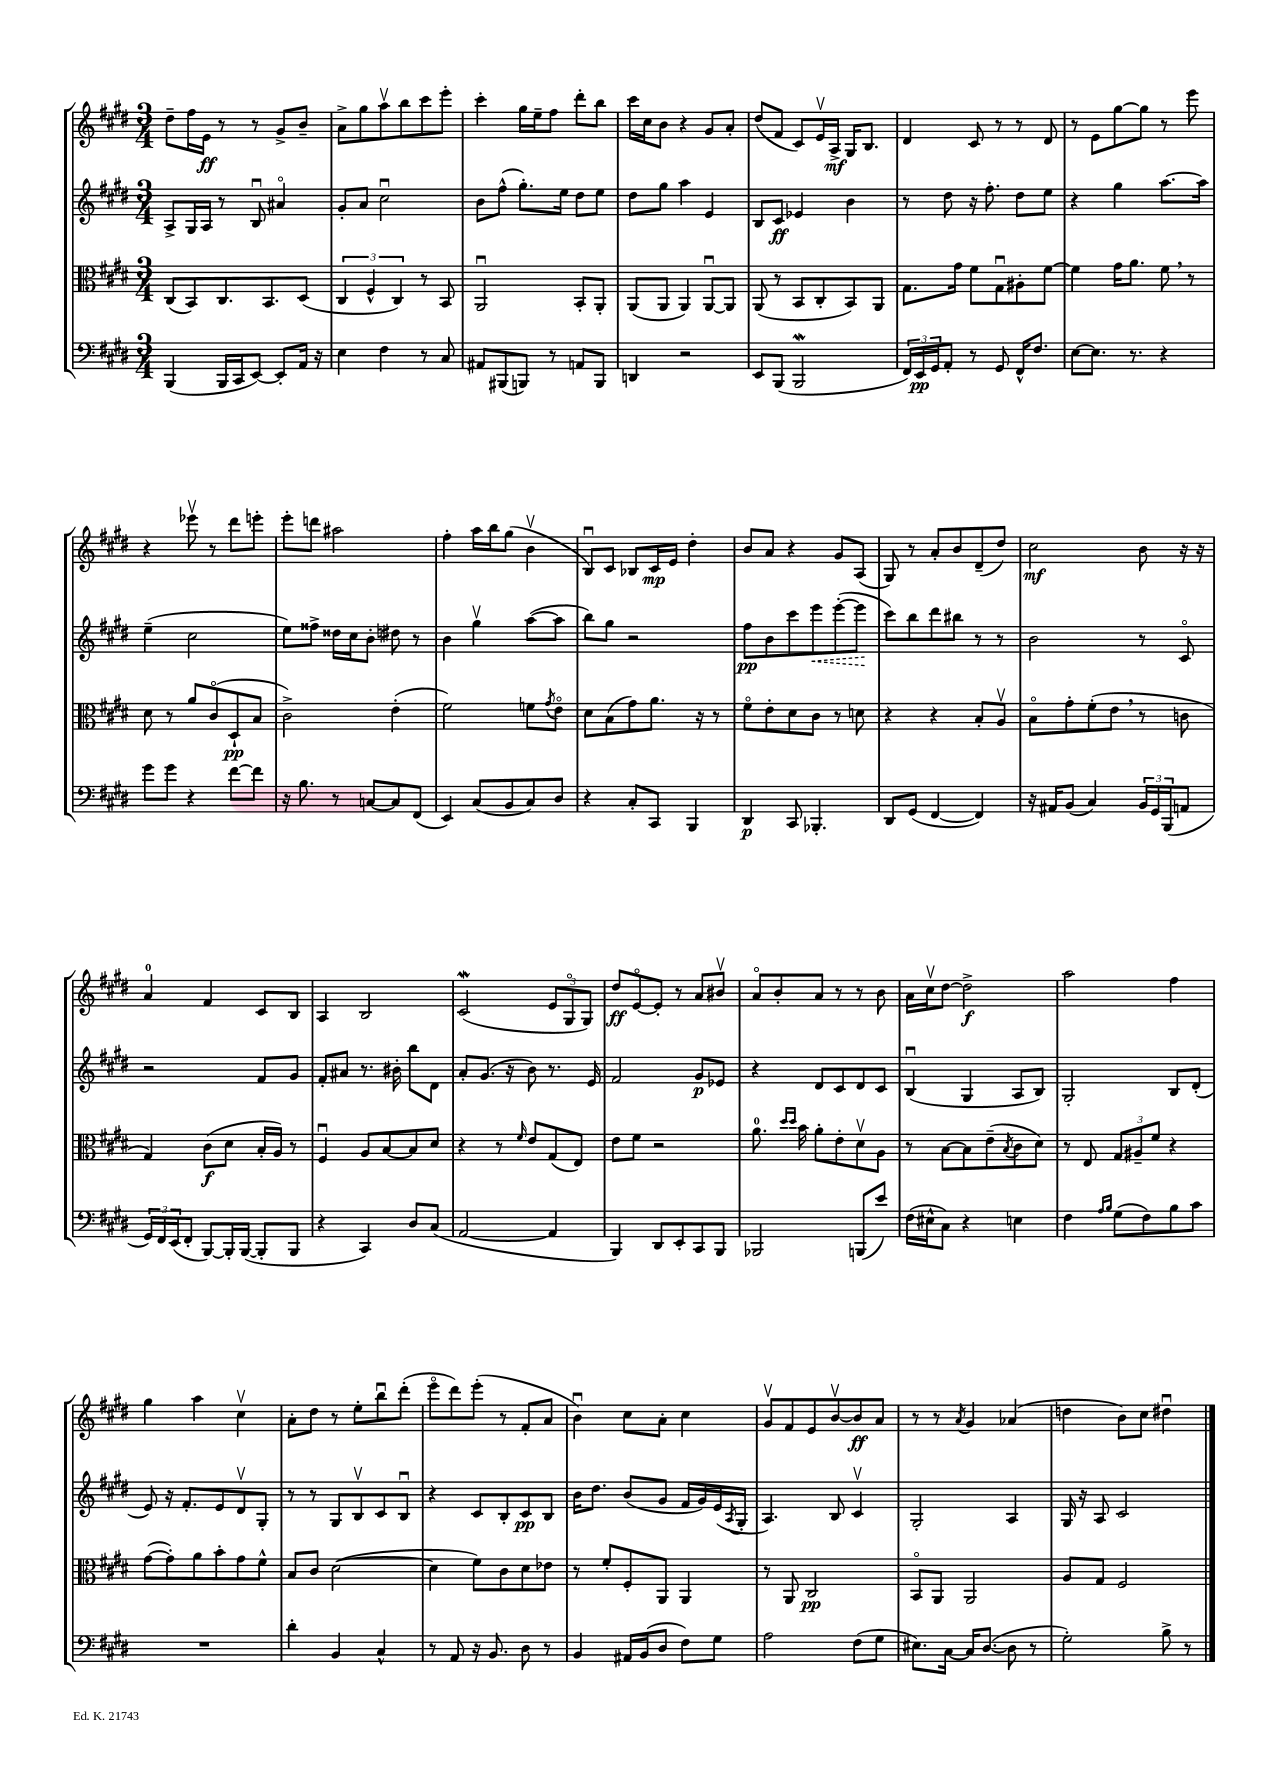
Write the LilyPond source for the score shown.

<<
\new StaffGroup <<
\new Staff = "s0" {
    \clef treble \key e \major \numericTimeSignature \time 3/4
    dis''8-- fis''16 e'16\ff r8 r8 gis'8-> b'8-- |
    a'8-> gis''8 a''8\upbow b''8 cis'''8 e'''8-. |
    cis'''4-. gis''16 e''16-- fis''8 dis'''8-. b''8 |
    cis'''16 cis''16 b'8 r4 gis'8 a'8-. |
    dis''8( fis'8 cis'8) e'16\upbow a16->\mf gis16 b8. |
    dis'4 cis'8 r8 r8 dis'8 |
    r8 e'8 gis''8~ gis''8 r8 e'''8 |
    r4 ees'''8\upbow r8 dis'''8 e'''8-. |
    e'''8-. d'''8 ais''2 |
    fis''4-. a''16 b''16 gis''8( b'4\upbow |
    b8\downbow) cis'8 bes8 cis'16\mp e'16 dis''4-. |
    b'8 a'8 r4 gis'8 a8( |
    gis8) r8 a'8-. b'8 dis'8--( dis''8) |
    cis''2\mf b'8 r16 r16 |
    a'4-0 fis'4 cis'8 b8 |
    a4 b2 |
    cis'2\mordent( \tuplet 3/2 { e'8 gis8\flageolet gis8) } |
    dis''8\ff e'8~\flageolet e'8-. r8 a'8 bis'8\upbow |
    a'8\flageolet b'8-. a'8 r8 r8 b'8 |
    a'16 cis''16\upbow dis''8~ dis''2->\f |
    a''2 fis''4 |
    gis''4 a''4 cis''4\upbow |
    a'8-. dis''8 r8 e''8-. b''8\downbow dis'''8-.( |
    e'''8\flageolet dis'''8) e'''8-.( r8 fis'8-. a'8 |
    b'4\downbow) cis''8 a'8-. cis''4 |
    gis'8\upbow fis'8 e'8 b'8~\upbow b'8\ff a'8 |
    r8 r8 \acciaccatura { a'8 } gis'4 aes'4( |
    d''4 b'8) cis''8 dis''4\downbow \bar "|." |
}
\new Staff = "s1" {
    \clef treble \key e \major \numericTimeSignature \time 3/4
    a8-> gis16 a16 r8 b8\downbow ais'4\flageolet |
    gis'8-. a'8 cis''2\downbow |
    b'8 fis''8-^( gis''8.-.) e''16 dis''8 e''8 |
    dis''8 gis''8 a''4 e'4 |
    b8 cis'8\ff ees'4 b'4 |
    r8 dis''8 r16 fis''8.-. dis''8 e''8 |
    r4 gis''4 a''8.~ a''16 |
    e''4--( cis''2 |
    e''8) fisis''8-> disis''16 cis''16 b'8-. dis''8 r8 |
    b'4 gis''4\upbow a''8~( a''8 |
    b''8) gis''8 r2 |
    fis''8\pp b'8 cis'''8 \once \override Hairpin.style = #'dashed-line e'''8\< e'''8~-.( e'''8\! |
    cis'''8) b''8 dis'''8 bis''8 r8 r8 |
    b'2 r8 cis'8\flageolet |
    r2 fis'8 gis'8 |
    fis'8-. ais'8 r8. bis'16-. b''8 dis'8 |
    a'8-. gis'8.( r16 b'8) r8. e'16 |
    fis'2 gis'8\p ees'8 |
    r4 dis'8 cis'8 dis'8 cis'8 |
    b4\downbow( gis4 a8 b8) |
    gis2-. b8 dis'8-.( |
    e'8) r16 fis'8.-. e'8 dis'8\upbow gis8-. |
    r8 r8 gis8 b8\upbow cis'8 b8\downbow |
    r4 cis'8 b8-. cis'8\pp b8 |
    b'16 dis''8. b'8( gis'8 fis'16 gis'16) e'16( \acciaccatura { a8 } gis16-. |
    a4.) b8 cis'4\upbow |
    gis2-. a4 |
    gis16 r16 a8 cis'2 \bar "|." |
}
\new Staff = "s2" {
    \clef alto \key e \major \numericTimeSignature \time 3/4
    cis8( b,8) cis8. b,8. dis8( |
    \tuplet 3/2 { cis4 fis4-^ cis4) } r8 b,8 |
    a,2\downbow b,8-. a,8-. |
    a,8( a,8 a,4) a,8~\downbow a,8 |
    a,8( r8 b,8 cis8-. b,8) a,8 |
    gis8. gis'16 fis'8 gis8\downbow ais8-. fis'8~ |
    fis'4 gis'16 a'8. fis'8 \breathe r8 |
    dis'8 r8 a'8 cis'8\flageolet( dis8-!\pp b8 |
    cis'2->) e'4-.( |
    fis'2) f'8 \acciaccatura { gis'8 } e'8\flageolet |
    dis'8 b8( gis'8) a'8. r16 r8 |
    fis'8\flageolet e'8-. dis'8 cis'8 r8 d'8 |
    r4 r4 b8-. a8\upbow |
    b8\flageolet gis'8-. fis'8-.( e'8 \breathe r8 c'8 |
    gis4) cis'8\f( dis'8 b16-. a16) r8 |
    fis4\downbow a8 b8~ b8 dis'8 |
    r4 r8 \grace { fis'16 } e'8 gis8( e8) |
    e'8 fis'8 r2 |
    a'8.-0 \grace { dis''16 dis''16 } b'16 a'8-. e'8-. dis'8\upbow a8 |
    r8 b8~ b8 e'8--( \acciaccatura { b8 } cis'8 dis'8) |
    r8 e8 \tuplet 3/2 { gis8 ais8-- fis'8 } r4 |
    gis'8~( gis'8-.) a'8 b'8-. gis'8 fis'8-^ |
    b8 cis'8 dis'2~( |
    dis'4 fis'8) cis'8 dis'8 ees'8 |
    r8 fis'8-. fis8-. a,8 a,4 |
    r8 a,8 cis2\pp |
    b,8\flageolet a,8 a,2 |
    a8 gis8 fis2 \bar "|." |
}
\new Staff = "s3" {
    \clef bass \key e \major \numericTimeSignature \time 3/4
    b,,4( b,,16 cis,16 e,8~) e,8-. a,16 r16 |
    e4 fis4 r8 cis8 |
    ais,8 bis,,8( b,,8) r8 a,8 b,,8 |
    d,4 r2 |
    e,8 b,,8( b,,2\mordent |
    \tuplet 3/2 { fis,16) e,16\pp gis,16 } a,8-. r8 gis,8 fis,16-^ fis8. |
    e8~ e8. r8. r4 |
    gis'8 gis'8 r4 fis'8~ fis'8 |
    r16 b8. r8 c8~ c8 fis,8( |
    e,4) cis8( b,8 cis8) dis8 |
    r4 cis8-. cis,8 b,,4 |
    dis,4\p cis,8 bes,,4.-. |
    dis,8 gis,8( fis,4~ fis,4) |
    r16 ais,16 b,8( cis4) \tuplet 3/2 { b,16 gis,16 b,,16( } a,8 |
    \tuplet 3/2 { gis,16) fis,16 e,16( } fis,8-. b,,8~) b,,16-. b,,16~( b,,8-. b,,8 |
    r4 cis,4) dis8 cis8( |
    a,2~ a,4 |
    b,,4) dis,8 e,8-. cis,8 b,,8 |
    bes,,2 b,,8( e'8) |
    fis16( eis16-^ cis8) r4 e4 |
    fis4 \grace { a16 b16 } gis8( fis8) b8 cis'8 |
    R2. |
    dis'4-. b,4 cis4-^ |
    r8 a,8 r16 b,8. dis8 r8 |
    b,4 ais,16 b,16( dis8 fis8) gis8 |
    a2 fis8( gis8 |
    eis8.) cis16~ cis16 dis8.~( dis8 r8 |
    gis2-.) b8-> r8 \bar "|." |
}
>>
>>
\layout { \context { \Score \remove "Bar_number_engraver" } }
